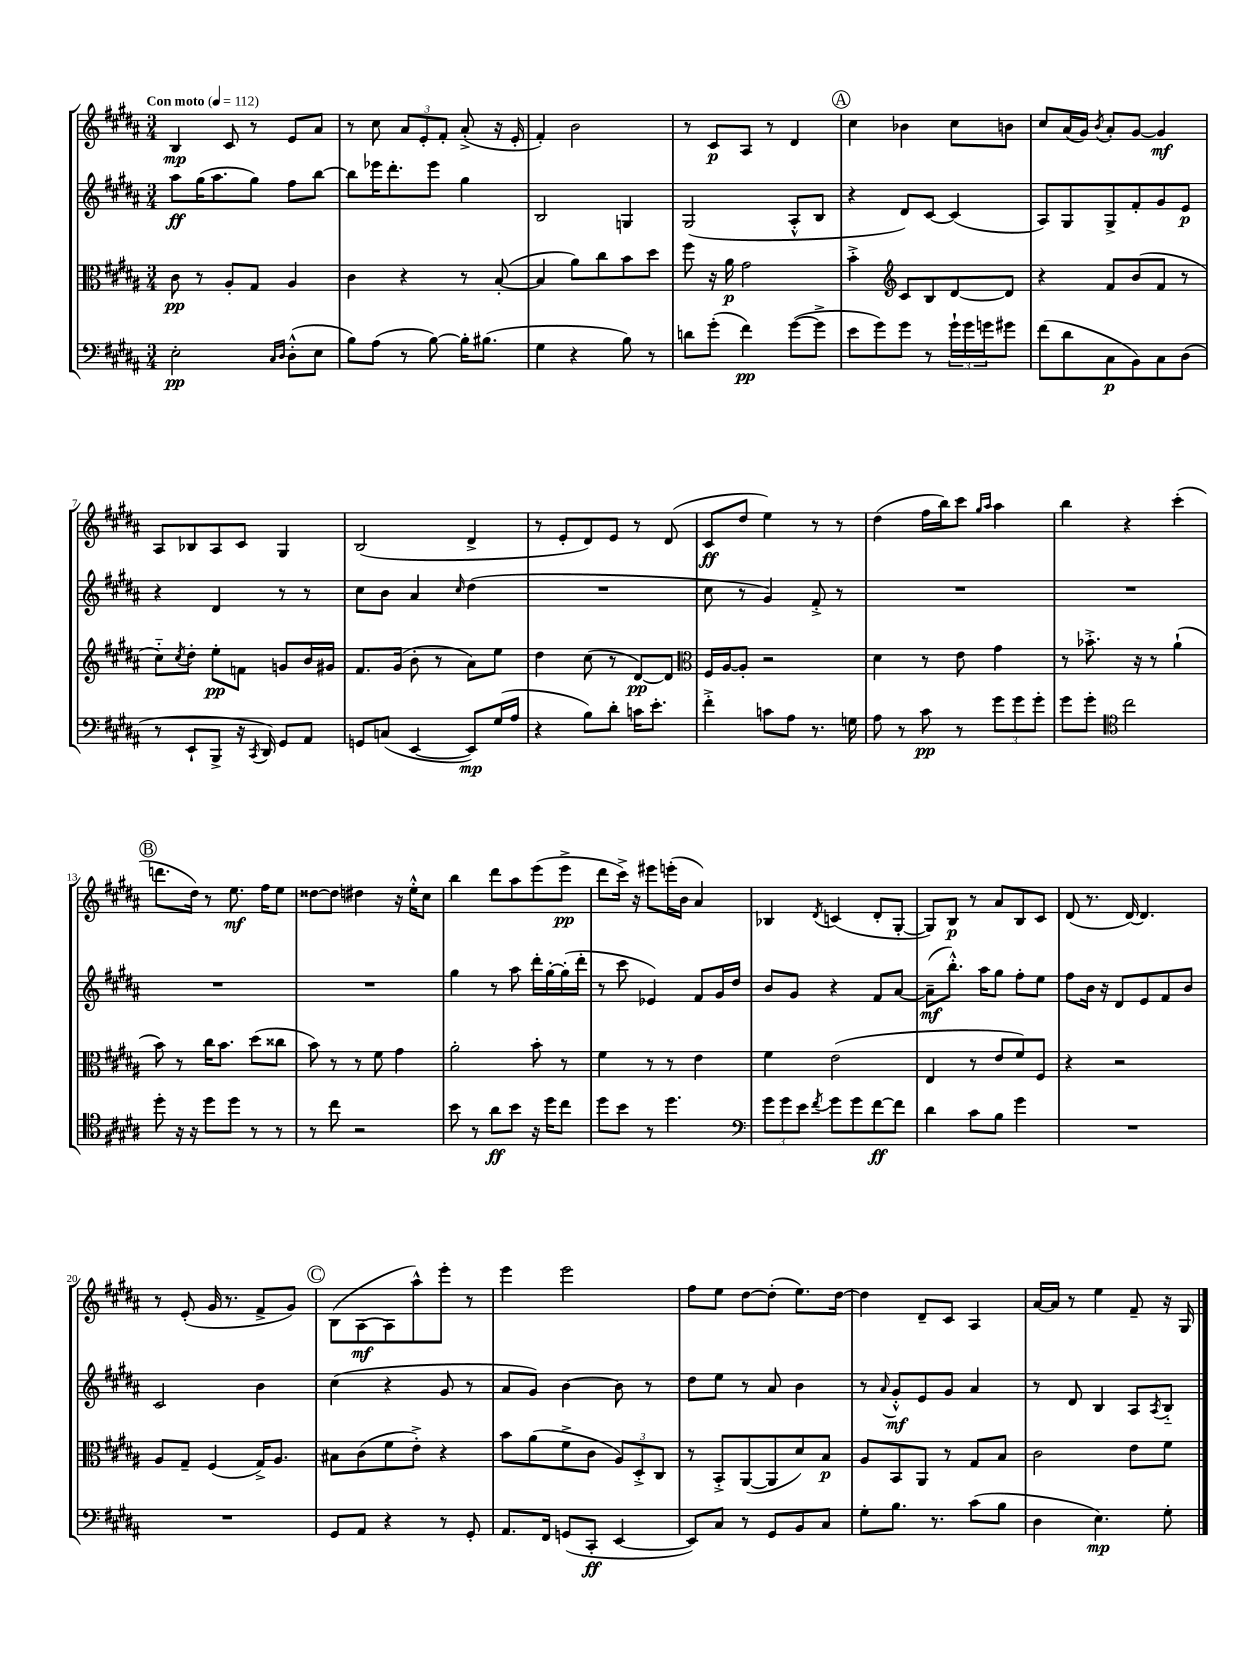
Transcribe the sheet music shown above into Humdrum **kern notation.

**kern	**kern	**kern	**kern
*staff4	*staff3	*staff2	*staff1
*clefF4	*clefC3	*clefG2	*clefG2
*k[f#c#g#d#a#]	*k[f#c#g#d#a#]	*k[f#c#g#d#a#]	*k[f#c#g#d#a#]
*M3/4	*M3/4	*M3/4	*M3/4
*MM112	*MM112	*MM112	*MM112
2E'\	8c#\	8aa#\L	4B/
.	8r	(16gg#\K	.
.	.	8.aa#\	.
.	8A#'/L	.	8c#/
.	8G#/J	8gg#\J)	8r
16qqC#/LL	.	.	.
16qqD#/JJ	.	.	.
(8D#'^^\L	4A#/	8ff#\L	8e/L
8E\J	.	[8bb\J	8a#/J
=	=	=	=
8B\L)	4c#\	8bb\]L	8r
(8A#\J	.	16eee-\K	8cc#\
.	.	8.ddd#'\	.
8r	4r	.	12a#/L
.	.	.	12e'/
[8B\)	.	8eee-\J	.
.	.	.	12f#'/J
16B'\]LK	8r	4gg#\	(8a#'^/
(8.B#\J	.	.	.
.	([8B'/	.	16r
.	.	.	16e'/
=	=	=	=
4G#\	4B/]	2B/	4f#'/)
4r	8a#\L)	.	2b\
.	8cc#\	.	.
8B\)	8b\	4G/	.
8r	8dd#\J	.	.
=	=	=	=
8d\L	8ff#\	(2G#/	8r
(8g#'\J	16r	.	8c#/L
.	16a#\	.	.
4f#\)	2g#\	.	8A#/J
.	.	.	8r
([8g#\L	.	8A#'^^/L	4d#/
8g#^\]J	.	8B/J	.
=	=	=	=
8e\L	4b'^\	4r	4cc#\
8g#\)	.	.	.
*	*clefG2	*	*
8g#\J	8c#/L	8d#/L)	4b-\
8r	8B/	[8c#/J	.
24g#`\LL	[8d#/	(4c#/]	8cc#\L
24g#\	.	.	.
24g\J	.	.	.
8g#\J	8d#/]J	.	8b\J
=	=	=	=
(8f#\L	4r	8A#/L)	8cc#/L
8d#\	.	8G#/	(16a#/L
.	.	.	16g#/JJ)
.	.	.	8qb/
8C#\	8f#/L	8G#^/	8a#'/L
8BB\)	(8b/	8f#'/	[8g#/J
8C#\	8f#/J	8g#/	4g#/]
(8D#\J	8r	8e/J	.
=	=	=	=
8r	8cc#'~\L)	4r	8A#/L
.	8qcc#/	.	.
8EE`/L	8dd#'\J	.	8B-/
8BBB^/J	8ee'\L	4d#/	8A#/
16r	8f\J	.	8c#/J
8qCC#/	.	.	.
16DD#/)	.	.	.
8GG#/L	8g/L	8r	4G#/
8AA#/J	16b/L	8r	.
.	16g#/JJ	.	.
=	=	=	=
8GG/L	8.f#/L	8cc#\L	(2B/
(8C/J	.	8b\J	.
.	(16g#/Jk	.	.
[4EE/	8b'\	4a#/	.
.	8r	.	.
.	.	16qqcc#/	.
8EE/]L)	8a#\L)	(4dd#\	4d#^/
(16G#/L	8ee\J	.	.
16A#/JJ	.	.	.
=	=	=	=
4r	4dd#\	2.r	8r
.	.	.	8e'/L
8B\L)	(8cc#\	.	8d#/)
8d#'\J	8r	.	8e/J
16c\LK	[8d#/L)	.	8r
8.e'\J	.	.	.
.	8d#/]J	.	(8d#/
=	=	=	=
*	*clefC3	*	*
4f#'^\	16F#/LL	8cc#\	8c#/L
.	[16A#/J	.	.
.	8A#'/]J	8r	8dd#/J
8c\L	2r	4g#/)	4ee\)
8A#\J	.	.	.
8.r	.	8f#'^/	8r
.	.	8r	8r
16G\	.	.	.
=	=	=	=
8A#\	4d#\	2.r	(4dd#\
8r	.	.	.
8c#\	8r	.	16ff#\LL
.	.	.	16bb\J)
8r	8e\	.	8ccc#\J
.	.	.	16qqgg#/LL
.	.	.	16qqaa#/JJ
12g#\L	4g#\	.	4aa#\
12g#\	.	.	.
12g#'\J	.	.	.
=	=	=	=
8g#\L	8r	2.r	4bb\
8g#'\J	8.b-'^\	.	.
*clefC4	*	*	*
2cc#\	.	.	4r
.	16r	.	.
.	8r	.	.
.	(4a#`\	.	(4ccc#'\
=	=	=	=
8dd#'\	8b\)	2.r	8.ddd\L
16r	8r	.	.
16r	.	.	16dd#\Jk)
8dd#\L	16cc#\LK	.	8r
.	8.b\J	.	.
8dd#\J	.	.	8.ee\
8r	(8dd#\L	.	.
.	.	.	16ff#\LK
8r	8cc##\J	.	8ee\J
=	=	=	=
8r	8b\)	2.r	[8dd##\L
8cc#\	8r	.	8dd##\]J
2r	8r	.	4dd#\
.	8f#\	.	.
.	4g#\	.	16r
.	.	.	16ee'^^\LK
.	.	.	8cc#\J
=	=	=	=
8b\	2a#'\	4gg#\	4bb\
8r	.	.	.
8a#\L	.	8r	8ddd#\L
8b\J	.	8aa#\	8aa#\
16r	8b'\	16ddd#'\LL	(8eee\
16dd#\LK	.	[16gg#'\	.
8cc#\J	8r	(16gg#'\]	8eee^\J
.	.	16ddd#'\JJ	.
=	=	=	=
8dd#\L	4f#\	8r	8ddd#\L
8b\J	.	8ccc#\	16ccc#^\Jk)
.	.	.	16r
8r	8r	4e-/)	8eee#\L
4.dd#\	8r	.	(16eee'\L
.	.	.	16b\JJ
.	4e\	8f#/L	4a#/)
.	.	16g#/L	.
.	.	16dd#/JJ	.
=	=	=	=
*clefF4	*	*	*
12g#\L	4f#\	8b/L	4B-/
12g#\	.	.	.
.	.	8g#/J	.
12e\J	.	.	.
8qf#/	.	.	8qd#/
8g#\L	(2e\	4r	(4c/
8g#\	.	.	.
[8f#\	.	8f#/L	8d#'/L
8f#\]J	.	[8a#/J	[8G#'/J
=	=	=	=
4d#\	4E/	(8a#~\]L	8G#/]L)
.	.	8.bb'^^\J)	8B/J
8c#\L	8r	.	8r
.	.	16aa#\LK	.
8B\J	8e/L	8gg#\J	8a#/L
4g#\	8f#/)	8ff#'\L	8B/
.	8F#/J	8ee\J	8c#/J
=	=	=	=
2.r	4r	8ff#\L	(8d#/
.	.	16b\Jk	8.r
.	.	16r	.
.	2r	8d#/L	.
.	.	.	[16d#/)
.	.	8e/	4.d#/]
.	.	8f#/	.
.	.	8b/J	.
=	=	=	=
2.r	8A#/L	2c#/	8r
.	8G#~/J	.	(8e'/
.	(4F#/	.	16g#/
.	.	.	8.r
.	16G#^/LK)	4b\	8f#^/L
.	8.A#/J	.	.
.	.	.	8g#/J)
=	=	=	=
8GG#/L	8B#\L	(4cc#\	(8B\L
8AA#/J	(8c#\	.	[8A#\
4r	8f#\	4r	8A#\]
.	8e'^\J)	.	8aa#^^\)
8r	4r	8g#/	8eee'\J
8GG#'/	.	8r	8r
=	=	=	=
8.AA#/L	8b\L	8a#/L	4eee\
.	(8a#\	8g#/J)	.
16FF#/Jk	.	.	.
(8GG/L	8f#^\	[4b\	2eee\
8CC#'/J	8c#\J	.	.
[4EE/	12A#/L)	8b\]	.
.	12D#'^/	.	.
.	.	8r	.
.	12C#/J	.	.
=	=	=	=
8EE/]L)	8r	8dd#\L	8ff#\L
8C#/J	8BB'^/L	8ee\J	8ee\J
8r	([8AA#/	8r	[8dd#\L
8GG#/L	8AA#/]	8a#/	(8dd#'\]J
8BB/	8d#/)	4b\	8.ee\L)
8C#/J	8B/J	.	.
.	.	.	[16dd#\Jk
=	=	=	=
8G#'\L	8A#/L	8r	4dd#\]
.	.	8qqa#/	.
8.B\J	8BB/	8g#'^^/L	.
.	8AA#/J	8e/	8d#~/L
8.r	.	.	.
.	8r	8g#/J	8c#/J
(8c#\L	8G#/L	4a#/	4A#/
8B\J	8B/J	.	.
=	=	=	=
4D#\	2c#\	8r	[16a#/LL
.	.	.	16a#/]JJ
.	.	8d#/	8r
4.E\)	.	4B/	4ee\
.	8e\L	8A#/L	8f#~/
.	.	8qA#/	.
8G#'\	8f#\J	8B'~/J	16r
.	.	.	16G#/
==	==	==	==
*-	*-	*-	*-
